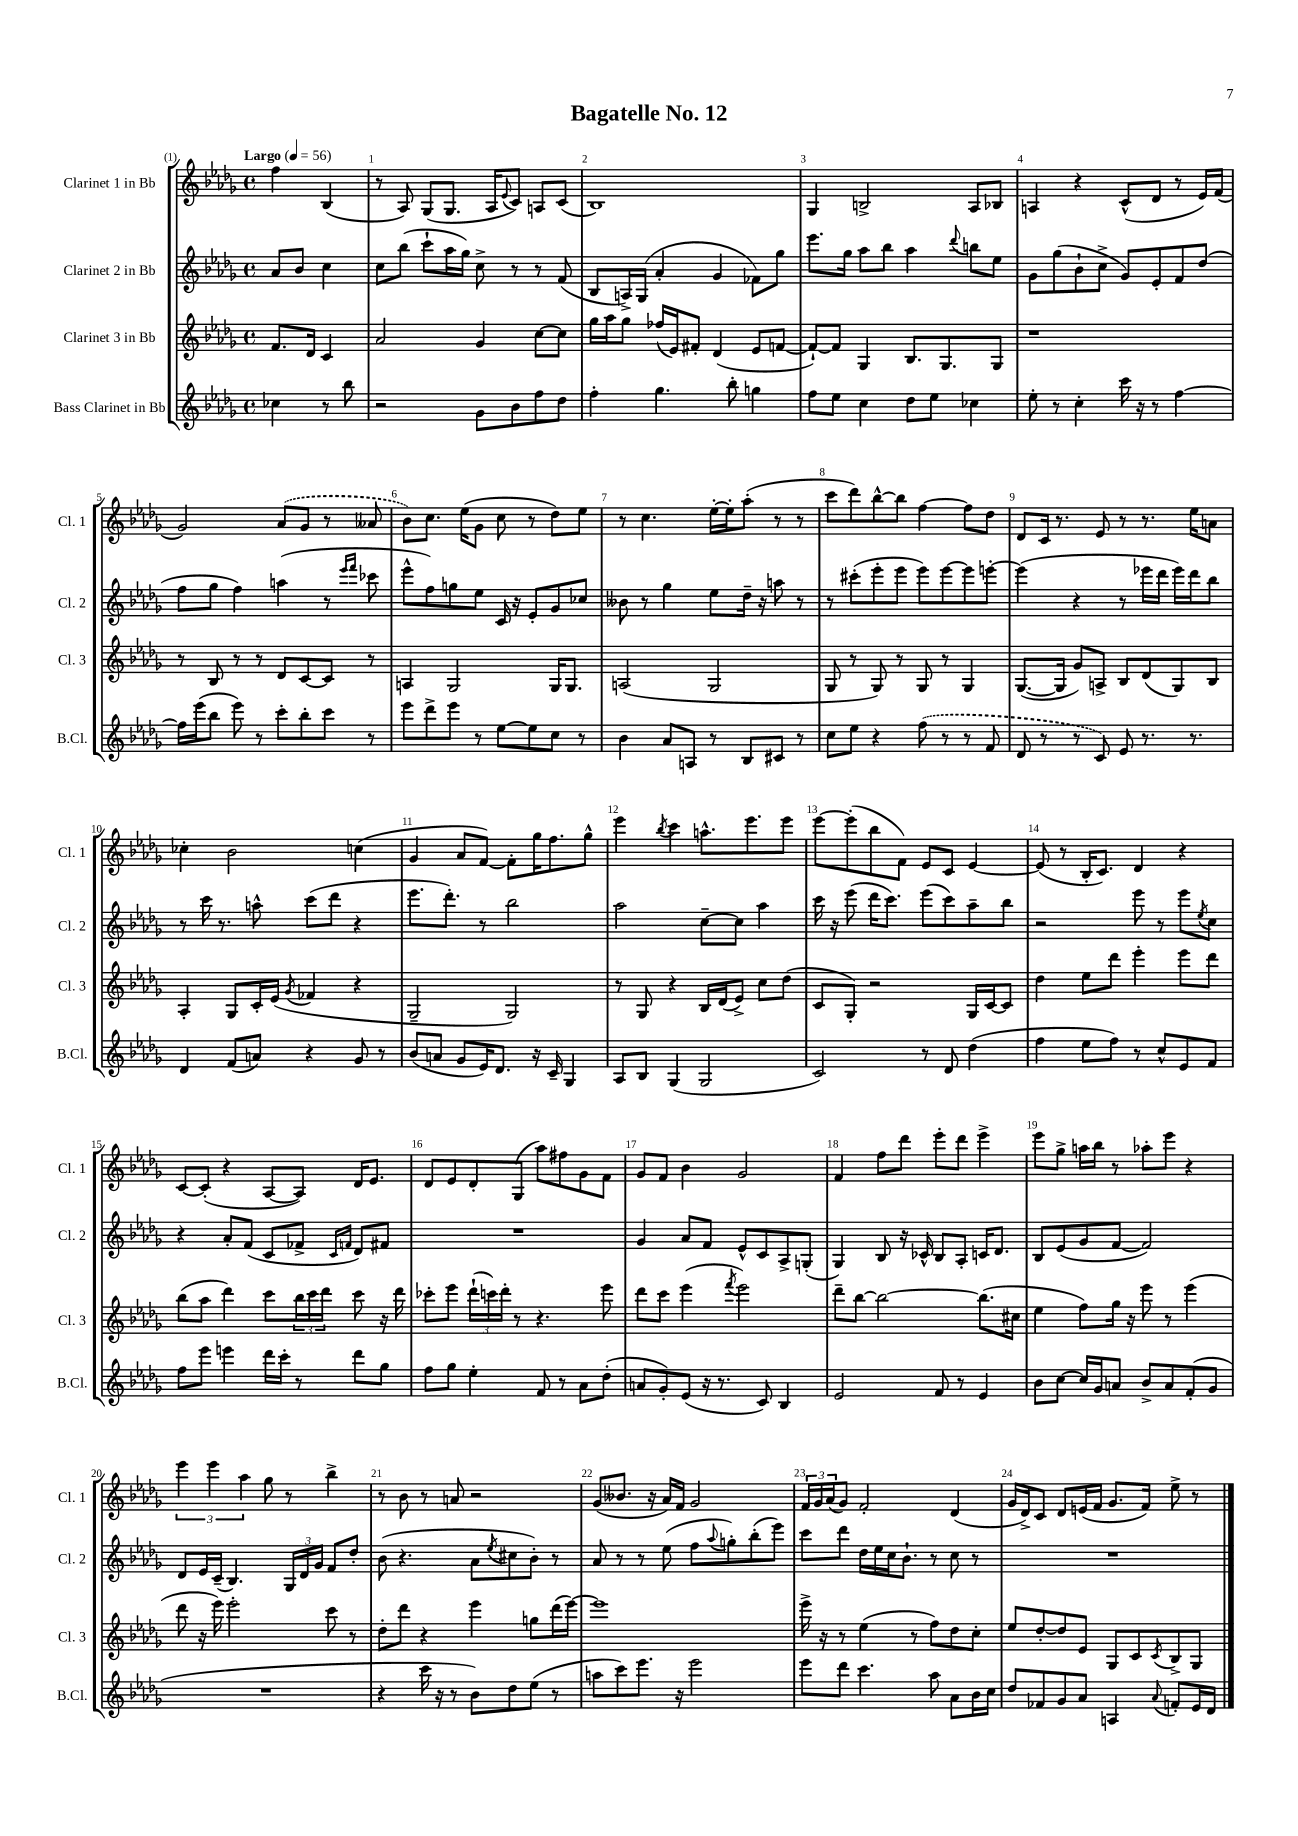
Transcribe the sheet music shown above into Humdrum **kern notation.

**kern	**kern	**kern	**kern
*part4	*part3	*part2	*part1
*staff4	*staff3	*staff2	*staff1
*I"Bass Clarinet in Bb	*I"Clarinet 3 in Bb	*I"Clarinet 2 in Bb	*I"Clarinet 1 in Bb
*I'B.Cl.	*I'Cl. 3	*I'Cl. 2	*I'Cl. 1
*clefG2	*clefG2	*clefG2	*clefG2
*k[b-e-a-d-g-]	*k[b-e-a-d-g-]	*k[b-e-a-d-g-]	*k[b-e-a-d-g-]
*M4/4	*M4/4	*M4/4	*M4/4
*met(c)	*met(c)	*met(c)	*met(c)
*MM56	*MM56	*MM56	*MM56
=	=	=	=
!	!	!	!LO:TX:a:B:t=Largo
4cc-X\	8.f/L	8a-/L	4ff\
.	.	8b-/J	.
.	16d-/Jk	.	.
8r	4c/	4cc\	(4B-/
8bb-\	.	.	.
=1	=1	=1	=1
2r	2a-/	8cc\L	8r
.	.	(8bb-\J	8A-/)
.	.	8ccc`\L	(8G-/L
.	.	16aa-\L	8.G-/J
.	.	16gg-\JJ)	.
8g-\L	4g-/	8cc^\	.
.	.	.	16A-/KL
.	.	.	8qqe-/
8b-\	.	8r	8c/J)
8ff\	[8cc\L	8r	8An/L
8dd-\J	8cc\J]	(8f/	(8c/J
=2	=2	=2	=2
4ff'\	16gg-\LL	8B-/L	1B-)
.	16aa-\J	.	.
.	8gg-\J	16An^/L)	.
.	.	(16G-/JJ	.
4.gg-\	(16ff-X/LL	4a-'/	.
.	16e-/J)	.	.
.	8f#X'/J	.	.
.	(4d-/	4g-/	.
8bb-'\	.	.	.
4ggn\	8e-/L	8f-X\L)	.
.	[8fn/J	8gg-\J	.
=3	=3	=3	=3
8ff\L	8f`/L_)	8.eee-\L	4G-/
8ee-\J	8f/J]	.	.
.	.	16gg-\Jk	.
4cc\	4G-/	8aa-\L	2Bn^/
.	.	8bb-\J	.
8dd-\L	8.B-/L	4aa-\	.
8ee-\J	.	.	.
.	8.G-/	.	.
.	.	8qqddd-/	.
4cc-X\	.	8bbn\L	8A-/L
.	8G-/J	8ee-\J	8B-X/J
=4	=4	=4	=4
8ee-'\	1r	8g-\L	4An/
8r	.	(8gg-\	.
4cc'\	.	8b-`\	4r
.	.	8cc^\J	.
16ccc\	.	8g-/L)	(8c^^/L
16r	.	.	.
8r	.	8e-'/	8d-/J
[4ff\	.	8f/	8r
.	.	(8dd-/J	16e-/LL)
.	.	.	(16f/JJ
!!LO:LB:g=z
=5	=5	=5	=5
16ff\LL]	8r	8ff\L	2g-/)
(16eee-\J	.	.	.
8bb-\J	8B-/	8gg-\J	.
8eee-\)	8r	4ff\)	.
8r	8r	.	.
8ccc'\L	8d-/L	(4aan\	(8a-/L
8bb-'\	[8c/	.	8g-/J
8ccc\J	8c/J]	8r	8r
.	.	16qqeee-/LL	.
.	.	16qqfff/JJ	.
8r	8r	8ccc-X\	8a--X/
=6	=6	=6	=6
8eee-\L	4An/	8eee-^^\L	8b-\L)
8ddd-^\	.	8ff\)	8.cc\J
8eee-\J	2G-/	8ggn\	.
.	.	.	(16ee-\KL
8r	.	8ee-\J	8g-\J
[8ee-\L	.	16c/	8cc\
.	.	16r	.
8ee-\]	.	8e-'/L	8r
8cc\J	16G-/KL	8g-/	8dd-\L)
.	8.G-/J	.	.
8r	.	8cc-X/J	8ee-\J
=7	=7	=7	=7
4b-\	(2An/	8b--X\	8r
.	.	8r	4.cc\
8a-/L	.	4gg-\	.
8An/J	.	.	.
8r	2G-/	8ee-\L	[16ee-'\LL
.	.	.	16ee-'\J]
8B-/L	.	16dd-~\Jk	(8aa-'\J
.	.	16r	.
8c#X/J	.	8aan\	8r
8r	.	8r	8r
=8	=8	=8	=8
8cc\L	8G-/	8r	8ccc\L
8ee-\J	8r	(8ccc#X'\L	8ddd-\)
4r	8G-/)	8eee-'\	[8bb-^^\
.	8r	8eee-\J	8bb-\J]
(8ff\	8G-/	8eee-\L)	[4ff\
8r	8r	[8eee-\	.
8r	4G-/	8eee-\]	8ff\L]
8f/	.	[8eeen'\J	8dd-\J
=9	=9	=9	=9
8d-/	([8.G-/L	(4eee\]	8d-/L
8r	.	.	16c/Jk
.	16G-/Jk]	.	8.r
8r	8g-/L)	4r	.
8c/)	8An^/J	.	8e-/
8e-/	8B-/L	8r	8r
8.r	(8d-/	16eee-X\LL	8.r
.	.	16ddd-\JJ	.
.	8G-/)	16eee-\LL)	.
8.r	.	16ddd-\J	16ee-\KL
.	8B-/J	8bb-\J	8an\J
!!LO:LB:g=z
=10	=10	=10	=10
4d-/	4A-'/	8r	4cc-X'\
.	.	16ccc\	.
.	.	8.r	.
(8f/L	8G-/L	.	2b-\
8an/J)	16c'/L	8aan^^\	.
.	(16e-/JJ	.	.
.	8qg-/	.	.
4r	4f-X/	(8ccc\L	.
.	.	8ddd-\J	.
8g-/	4r	4r	(4ccn\
8r	.	.	.
=11	=11	=11	=11
(8b-/L	2G-~/	8.eee-\L	4g-/
8an/J	.	.	.
.	.	8.ddd-'\J)	.
8g-/L	.	.	8a-/L
16e-/K)	.	8r	[8f/J)
8.d-/J	.	.	.
.	2G-/)	2bb-\	8f'\L]
16r	.	.	16gg-\K
16c~/	.	.	8.ff\
4G-/	.	.	.
.	.	.	8gg-^^\J
=12	=12	=12	=12
8A-/L	8r	2aa-\	4eee-\
8B-/J	8G-/	.	.
.	.	.	8qbb-/
(4G-/	4r	.	4ccc\
2G-/	16B-/LL	[8cc~\L	8.aan^^\L
.	(16d-/J	.	.
.	8e-^/J)	8cc\J]	.
.	.	.	8.eee-\
.	8cc\L	4aa-\	.
.	(8dd-\J	.	8eee-\J
=13	=13	=13	=13
2c/)	8c/L	16ccc\	[8eee-\L
.	.	16r	.
.	8G-'/J)	(8eee-\	(8eee-'\]
.	2r	16ddd-\KL	8bb-\
.	.	8.ccc\J)	.
.	.	.	8f\J)
8r	.	(8eee-\L	8e-/L
8d-/	.	8ccc\)	8c/J
(4dd-\	16G-/LL	8aa-~\	[4e-/
.	[16c/J	.	.
.	8c/J]	8bb-\J	.
=14	=14	=14	=14
4ff\	4dd-\	2r	(8e-/]
.	.	.	8r
8ee-\L	8ee-\L	.	16B-'/KL
.	.	.	8.c/J)
8ff\J)	8ddd-\J	.	.
8r	4eee-'\	8eee-\	4d-/
8cc^^/L	.	8r	.
8e-/	8eee-\L	8eee-\L	4r
.	.	8qee-/	.
8f/J	8ddd-\J	8cc\J	.
!!LO:LB:g=z
=15	=15	=15	=15
8ff\L	(8bb-\L	4r	[8c/L
8eee-\J	8aa-\J	.	(8c'/J]
4eeen\	4ddd-\)	8a-'/L	4r
.	.	(8f/J	.
16ddd-\LL	8ccc\L	8c/L	[8A-/L
16ccc'\JJ	.	.	.
8r	24bb-\L	8f-X^/J	8A-/J])
.	24ccc\	.	.
.	24ddd-\JJ	.	.
.	.	16qqc/LL	.
.	.	16qqfn/JJ	.
8ddd-\L	8ccc\	8d-/L)	16d-/KL
.	.	.	8.e-/J
8gg-\J	16r	8f#X/J	.
.	16ddd-\	.	.
=16	=16	=16	=16
8ff\L	8ccc-X'\L	1r	8d-/L
8gg-\J	8eee-\J	.	8e-/
4ee-'\	(24ddd-`\LL	.	8d-'/
.	24cccn\)	.	.
.	24ddd-'\JJ	.	.
.	8r	.	(8G-/J
8f/	4.r	.	8aa-\L)
8r	.	.	8ff#X\
8a-\L	.	.	8g-\
(8dd-'\J	8eee-\	.	8f\J
=17	=17	=17	=17
8an/L	8ddd-\L	4g-/	8g-/L
8g-'/)	8ccc\J	.	8f/J
(8e-/J	(4eee-\	8a-/L	4b-\
16r	.	8f/J	.
8.r	.	.	.
.	8qfff/	.	.
.	2eee-\)	8e-^^/L	2g-/
8c/)	.	8c/	.
4B-/	.	8A-^/	.
.	.	(8Gn'/J	.
=18	=18	=18	=18
2e-/	8ddd-~\L	4G-/)	4f/
.	[8bb-\J	.	.
.	2bb-\_	8B-/	8ff\L
.	.	16r	8ddd-\J
.	.	16c-X^^/	.
8f/	.	8B-/L	8eee-'\L
8r	.	8A-'/J	8ddd-\J
4e-/	(8.bb-\L]	16cn/KL	4eee-^\
.	.	8.d-/J	.
.	16cc#X\Jk	.	.
=19	=19	=19	=19
8b-\L	4ee-\	8B-/L	8eee-\L
[8cc\J	.	(8e-/	8gg-^\J
16cc/LL]	8ff\L)	8g-/	16aan\LL
16g-/J	.	.	16bb-\JJ
8an/J	16gg-\Jk	[8f/J	8r
.	16r	.	.
8b-^/L	8eee-\	2f/])	8aa-X'\L
8a/	8r	.	8eee-\J
(8f'/	(4eee-\	.	4r
8g-/J	.	.	.
!!LO:LB:g=z
=20	=20	=20	=20
1r	8ddd-\	8d-/L	6eee-\
.	16r	16e-/L	.
.	.	.	6eee-\
.	16eee-\)	(16c~/JJ	.
.	2eee-'\	4.B-/)	.
.	.	.	6aa-\
.	.	.	8gg-\
.	.	24G-/LL	8r
.	.	24d-/	.
.	.	24g-/JJ	.
.	8ccc\	8f/L	4bb-^\
.	8r	8dd-'/J	.
=21	=21	=21	=21
4r	8dd-'\L	(8b-\	8r
.	8ddd-\J	4.r	8b-\
16ccc\	4r	.	8r
16r	.	.	.
8r	.	.	8an/
8b-\L)	4eee-\	8a-\L	2r
.	.	8qee-/	.
8dd-\	.	8cc#X\	.
(8ee-\J	8ggn\L	8b-'\J)	.
8r	(16ddd-\L	8r	.
.	[16eee-\JJ)	.	.
=22	=22	=22	=22
8aan\L	1eee-]	8a-/	(8g-/L
8ccc\)	.	8r	8.b--X/J
8.eee-\J	.	8r	.
.	.	.	16r
.	.	(8ee-\	16a-/LL)
16r	.	.	16f/JJ
2eee-\	.	8ff\L	2g-/
.	.	8qqaa-/	.
.	.	8ggn'\)	.
.	.	(8bb-'\	.
.	.	8eee-\J)	.
=23	=23	=23	=23
8eee-\L	16eee-^\	8ccc\L	24f/LL
.	.	.	24g-/
.	16r	.	.
.	.	.	(24a-/J
8ddd-\J	8r	8ddd-\J	8g-/J)
4.ccc\	(4ee-\	16dd-\LL	2f'/
.	.	16ee-\	.
.	.	16cc\J	.
.	.	8.b-`\J	.
.	8r	.	.
8aa-\	8ff\L)	8r	.
8a-\L	8dd-\	8cc\	(4d-/
16b-\L	8cc'\J	8r	.
16cc\JJ	.	.	.
=24	=24	=24	=24
8dd-/L	8ee-/L	1r	16g-/LL
.	.	.	16d-^/J)
8f-X/	[8dd-'/	.	8c/J
8g-/	8dd-/]	.	8d-/L
8a-/J	8e-/J	.	(16en/L
.	.	.	16f/JJ
4An/	8G-/L	.	8.g-/L
.	8c/	.	.
.	.	.	16f/Jk)
8qqa-/	8qc/	.	.
8fn'/L	8B-^/	.	8ee-^\
16e-/L	8G-/J	.	8r
16d-/JJ	.	.	.
==	==	==	==
*-	*-	*-	*-
